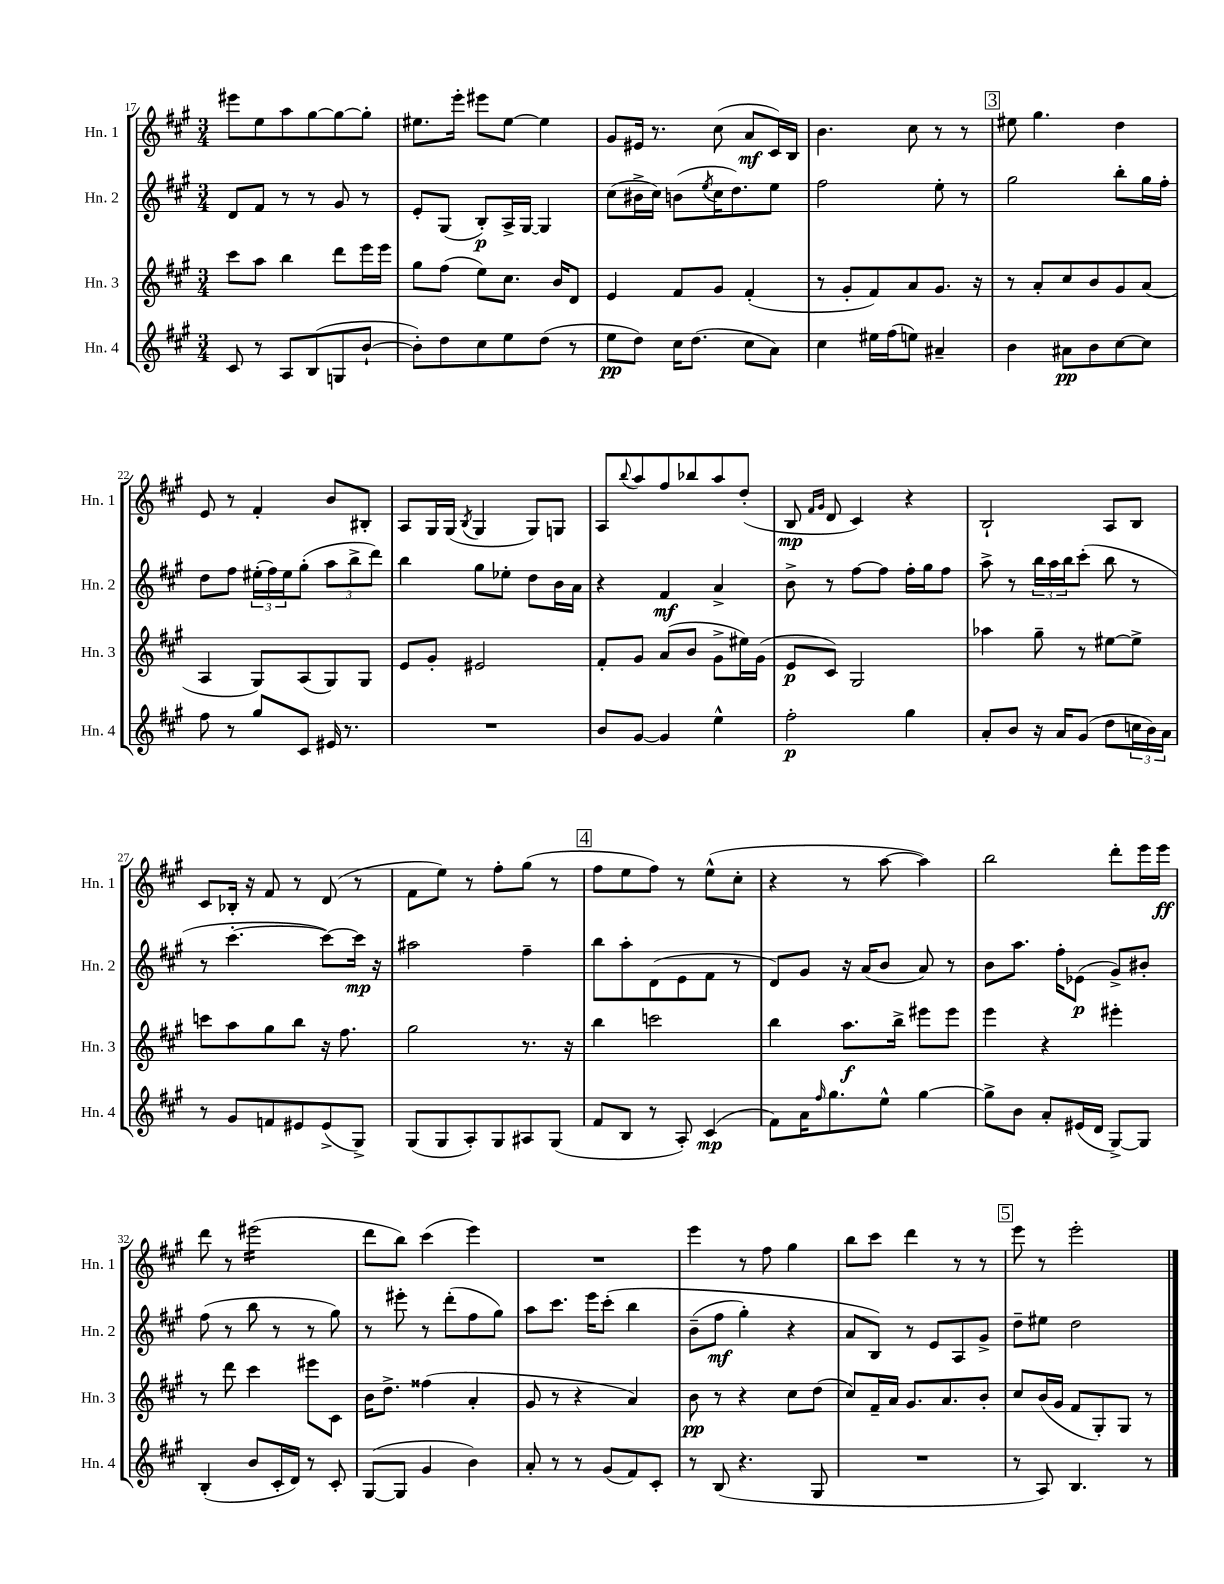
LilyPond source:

<<
\new StaffGroup <<
\new Staff = "s0" \with { instrumentName = "Hn. 1" shortInstrumentName = "Hn. 1" } {
    \clef treble \key a \major \numericTimeSignature \time 3/4
    eis'''8 e''8 a''8 gis''8~ gis''8~ gis''8-. |
    eis''8. e'''16-. eis'''8 eis''8~ eis''4 |
    gis'8 eis'16 r8. cis''8( a'8\mf cis'16) b16 |
    b'4. cis''8 r8 r8 |
    \mark \markup { \box "3" } eis''8 gis''4. d''4 |
    e'8 r8 fis'4-. b'8 bis8-. |
    a8 gis16 gis16( \acciaccatura { b8 } gis4 gis8) g8 |
    a8 \appoggiatura { b''8 } a''8 fis''8 bes''8 a''8 d''8-.( |
    b8\mp \grace { fis'16 gis'16 } d'8 cis'4) r4 |
    b2-! a8 b8 |
    cis'8 bes16-. r16 fis'8 r8 d'8( r8 |
    fis'8 e''8) r8 fis''8-. gis''8( r8 |
    \mark \markup { \box "4" } fis''8 e''8 fis''8) r8 e''8-^( cis''8-. |
    r4 r8 a''8~ a''4) |
    b''2 d'''8-. e'''16 e'''16\ff |
    d'''8 r8 eis'''2:16( |
    d'''8 b''8) cis'''4( e'''4) |
    R2. |
    e'''4 r8 fis''8 gis''4 |
    b''8 cis'''8 d'''4 r8 r8 |
    \mark \markup { \box "5" } e'''8 r8 e'''2-. \bar "|." |
}
\new Staff = "s1" \with { instrumentName = "Hn. 2" shortInstrumentName = "Hn. 2" } {
    \clef treble \key a \major \numericTimeSignature \time 3/4
    d'8 fis'8 r8 r8 gis'8 r8 |
    e'8-. gis8( b8-.\p) a16-> gis16~ gis4 |
    cis''8( bis'16-> cis''16) b'8( \acciaccatura { e''8 } cis''16 d''8.) e''8 |
    fis''2 e''8-. r8 |
    \mark \markup { \box "3" } gis''2 b''8-. gis''16 fis''16-. |
    d''8 fis''8 \tuplet 3/2 { eis''16-.( fis''16) eis''16 } gis''8-.( \tuplet 3/2 { a''8 b''8-> d'''8) } |
    b''4 gis''8 ees''8-. d''8 b'16 a'16 |
    r4 fis'4\mf a'4-> |
    b'8-> r8 fis''8~ fis''8 fis''16-. gis''16 fis''8 |
    a''8-> r8 \tuplet 3/2 { b''16 a''16 b''16 } cis'''8-.( b''8 r8 |
    r8 cis'''4.~-. cis'''8~) cis'''16\mp r16 |
    ais''2 fis''4-- |
    \mark \markup { \box "4" } b''8 a''8-. d'8( e'8 fis'8 r8 |
    d'8) gis'8 r16 a'16( b'8 a'8) r8 |
    b'8 a''8. fis''16-. ees'8\p( gis'8->) bis'8-. |
    fis''8( r8 b''8 r8 r8 gis''8) |
    r8 eis'''8-. r8 d'''8-.( fis''8 gis''8) |
    a''8 cis'''8. e'''16 cis'''8-.\( b''4 |
    b'8--( fis''8\mf gis''4-.) r4 |
    a'8 b8\) r8 e'8 a8 gis'8-> |
    \mark \markup { \box "5" } d''8-- eis''8 d''2 \bar "|." |
}
\new Staff = "s2" \with { instrumentName = "Hn. 3" shortInstrumentName = "Hn. 3" } {
    \clef treble \key a \major \numericTimeSignature \time 3/4
    cis'''8 a''8 b''4 d'''8 e'''16 e'''16 |
    gis''8 fis''8( e''8) cis''8. b'16 d'8 |
    e'4 fis'8 gis'8 fis'4-.( |
    r8 gis'8-. fis'8) a'8 gis'8. r16 |
    \mark \markup { \box "3" } r8 a'8-. cis''8 b'8 gis'8 a'8( |
    a4 gis8) a8( gis8) gis8 |
    e'8 gis'8-. eis'2 |
    fis'8-. gis'8 a'8( b'8 gis'8-> eis''16) gis'16( |
    e'8\p cis'8) gis2 |
    aes''4 gis''8-- r8 eis''8~ eis''8-> |
    c'''8 a''8 gis''8 b''8 r16 fis''8. |
    gis''2 r8. r16 |
    \mark \markup { \box "4" } b''4 c'''2 |
    b''4 a''8.\f b''16-> eis'''8 eis'''8 |
    e'''4 r4 eis'''4-. |
    r8 d'''8 cis'''4 eis'''8 cis'8 |
    b'16 d''8.-> fisis''4( a'4-. |
    gis'8 r8 r4 a'4) |
    b'8\pp r8 r4 cis''8 d''8( |
    cis''8) fis'16-- a'16 gis'8. a'8. b'8-. |
    \mark \markup { \box "5" } cis''8 b'16( gis'16 fis'8 gis8-.) gis8 r8 \bar "|." |
}
\new Staff = "s3" \with { instrumentName = "Hn. 4" shortInstrumentName = "Hn. 4" } {
    \clef treble \key a \major \numericTimeSignature \time 3/4
    cis'8 r8 a8 b8( g8 b'8~-! |
    b'8-.) d''8 cis''8 e''8 d''8( r8 |
    e''8\pp d''8) cis''16 d''8.( cis''8 a'8) |
    cis''4 eis''16 fis''16( e''8) ais'4-- |
    \mark \markup { \box "3" } b'4 ais'8\pp b'8 cis''8~ cis''8 |
    fis''8 r8 gis''8 cis'8 eis'16 r8. |
    R2. |
    b'8 gis'8~ gis'4 e''4-^ |
    fis''2-.\p gis''4 |
    a'8-. b'8 r16 a'16 gis'8( d''8 \tuplet 3/2 { c''16 b'16) a'16 } |
    r8 gis'8 f'8 eis'8 eis'8->( gis8->) |
    gis8( gis8 a8-.) gis8 ais8 gis8( |
    \mark \markup { \box "4" } fis'8 b8 r8 a8-.) cis'4\mp( |
    fis'8) a'16 \grace { fis''16 } gis''8. e''8-^ gis''4~ |
    gis''8-> b'8 a'8-. eis'16( d'16 gis8~->) gis8 |
    b4-.( b'8 cis'16-. d'16) r8 cis'8-. |
    gis8~( gis8 gis'4 b'4) |
    a'8-. r8 r8 gis'8( fis'8) cis'8-. |
    r8 b8( r4. gis8 |
    R2. |
    \mark \markup { \box "5" } r8 a8) b4. r8 \bar "|." |
}
>>
>>
\layout { \context { \Score currentBarNumber = #17 } }
